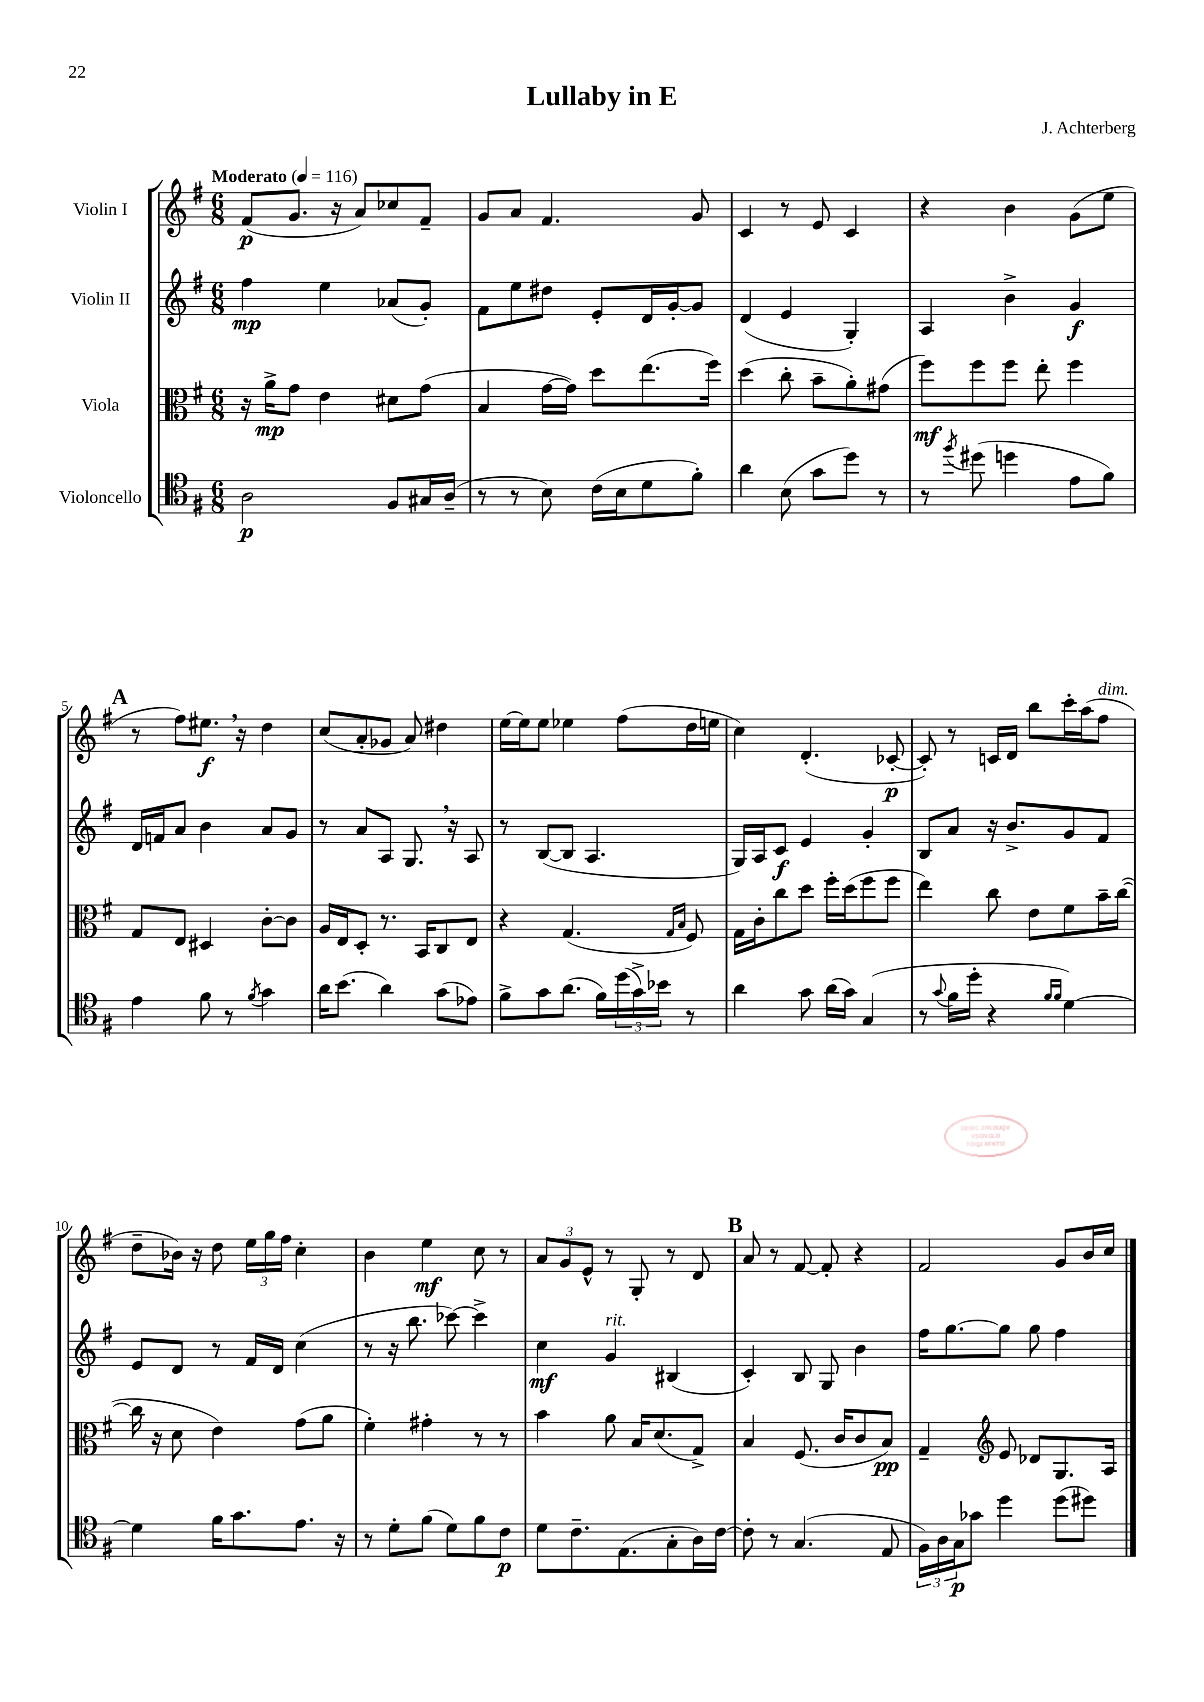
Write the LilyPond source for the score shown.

\header { title = "Lullaby in E" composer = "J. Achterberg" }
<<
\new StaffGroup <<
\new Staff = "s0" \with { instrumentName = "Violin I" } {
    \clef treble \key g \major \numericTimeSignature \time 6/8 \tempo "Moderato" 4 = 116
    fis'8\p( g'8. r16 a'8) ces''8 fis'8-- |
    g'8 a'8 fis'4. g'8 |
    c'4 r8 e'8 c'4 |
    r4 b'4 g'8( e''8 |
    \mark \markup { \bold "A" } r8 fis''8) eis''8.\f \breathe r16 d''4 |
    c''8( a'8-. ges'8 a'8) dis''4 |
    e''16~ e''16 e''8 ees''4 fis''8( d''16 e''16 |
    c''4) d'4.-.( ces'8~-.\p |
    ces'8-.) r8 c'16 d'16 b''8 c'''16-. a''16( fis''8^\markup { \italic "dim." } |
    d''8-- bes'16) r16 d''8 \tuplet 3/2 { e''16 g''16 fis''16 } c''4-. |
    b'4 e''4\mf c''8 r8 |
    \tuplet 3/2 { a'8 g'8 e'8-^ } r8 g8-. r8 d'8 |
    \mark \markup { \bold "B" } a'8 r8 fis'8~ fis'8-. r4 |
    fis'2 g'8 b'16 c''16 \bar "|." |
}
\new Staff = "s1" \with { instrumentName = "Violin II" } {
    \clef treble \key g \major \numericTimeSignature \time 6/8
    fis''4\mp e''4 aes'8( g'8-.) |
    fis'8 e''8 dis''8 e'8-. d'16 g'16~-. g'8 |
    d'4( e'4 g4-.) |
    a4 b'4-> g'4\f |
    \mark \markup { \bold "A" } d'16 f'16 a'8 b'4 a'8 g'8 |
    r8 a'8 a8 g8. \breathe r16 a8 |
    r8 b8~( b8 a4. |
    g16) a16 c'8\f e'4 g'4-. |
    b8 a'8 r16 b'8.-> g'8 fis'8 |
    e'8 d'8 r8 fis'16 d'16 c''4( |
    r8 r16 b''8. ces'''8~) ces'''4-> |
    c''4\mf g'4^\markup { \italic "rit." } bis4( |
    \mark \markup { \bold "B" } c'4-.) b8 g8 b'4 |
    fis''16 g''8.~ g''8 g''8 fis''4 \bar "|." |
}
\new Staff = "s2" \with { instrumentName = "Viola" } {
    \clef alto \key g \major \numericTimeSignature \time 6/8
    r16 a'16->\mp g'8 e'4 dis'8 g'8( |
    b4 g'16~ g'16) d''8 e''8.( fis''16) |
    d''4( c''8-. b'8-- a'8-.) gis'8( |
    fis''8\mf) fis''8 fis''8 e''8-. fis''4 |
    \mark \markup { \bold "A" } g8 e8 dis4 c'8~-. c'8 |
    a16 e16 d8-. r8. b,16 c8 e8 |
    r4 g4.( \grace { g16 b16 } fis8) |
    g16 c'16-. c''8 d''8 fis''16-. d''16( fis''8 fis''8 |
    e''4) c''8 e'8 fis'8 b'16-- c''16~( |
    c''16 r16 d'8 e'4) g'8( a'8 |
    fis'4-.) gis'4-. r8 r8 |
    b'4 a'8 b16 d'8.( g8->) |
    \mark \markup { \bold "B" } b4 fis8.( c'16 c'8 b8\pp) |
    g4-- \clef treble e'8 des'8 g8. a16 \bar "|." |
}
\new Staff = "s3" \with { instrumentName = "Violoncello" } {
    \clef tenor \key g \major \numericTimeSignature \time 6/8
    a2\p fis8 gis16 a16--( |
    r8 r8 b8) c'16( b16 d'8 fis'8-.) |
    a'4 b8( g'8 d''8) r8 |
    r8 \acciaccatura { fis''8 } dis''8( d''4 e'8 fis'8) |
    \mark \markup { \bold "A" } e'4 fis'8 r8 \acciaccatura { fis'8 } g'4 |
    a'16 b'8.( a'4) g'8( ees'8) |
    fis'8-> g'8 a'8.( fis'16) \tuplet 3/2 { d''16( g'16->) bes'16 } r8 |
    a'4 g'8 a'16( g'16) g4( |
    r8 \appoggiatura { g'8 } fis'16 d''16-. r4 \grace { fis'16 fis'16 } d'4~) |
    d'4 fis'16 g'8. e'8. r16 |
    r8 d'8-. fis'8( d'8) fis'8 c'8\p |
    d'8 c'8.-- e8.( g8-. a16) c'16~ |
    \mark \markup { \bold "B" } c'8-. r8 g4.( e8 |
    \tuplet 3/2 { fis16) a16 g16\p } ges'8 d''4 d''8( dis''8) \bar "|." |
}
>>
>>
